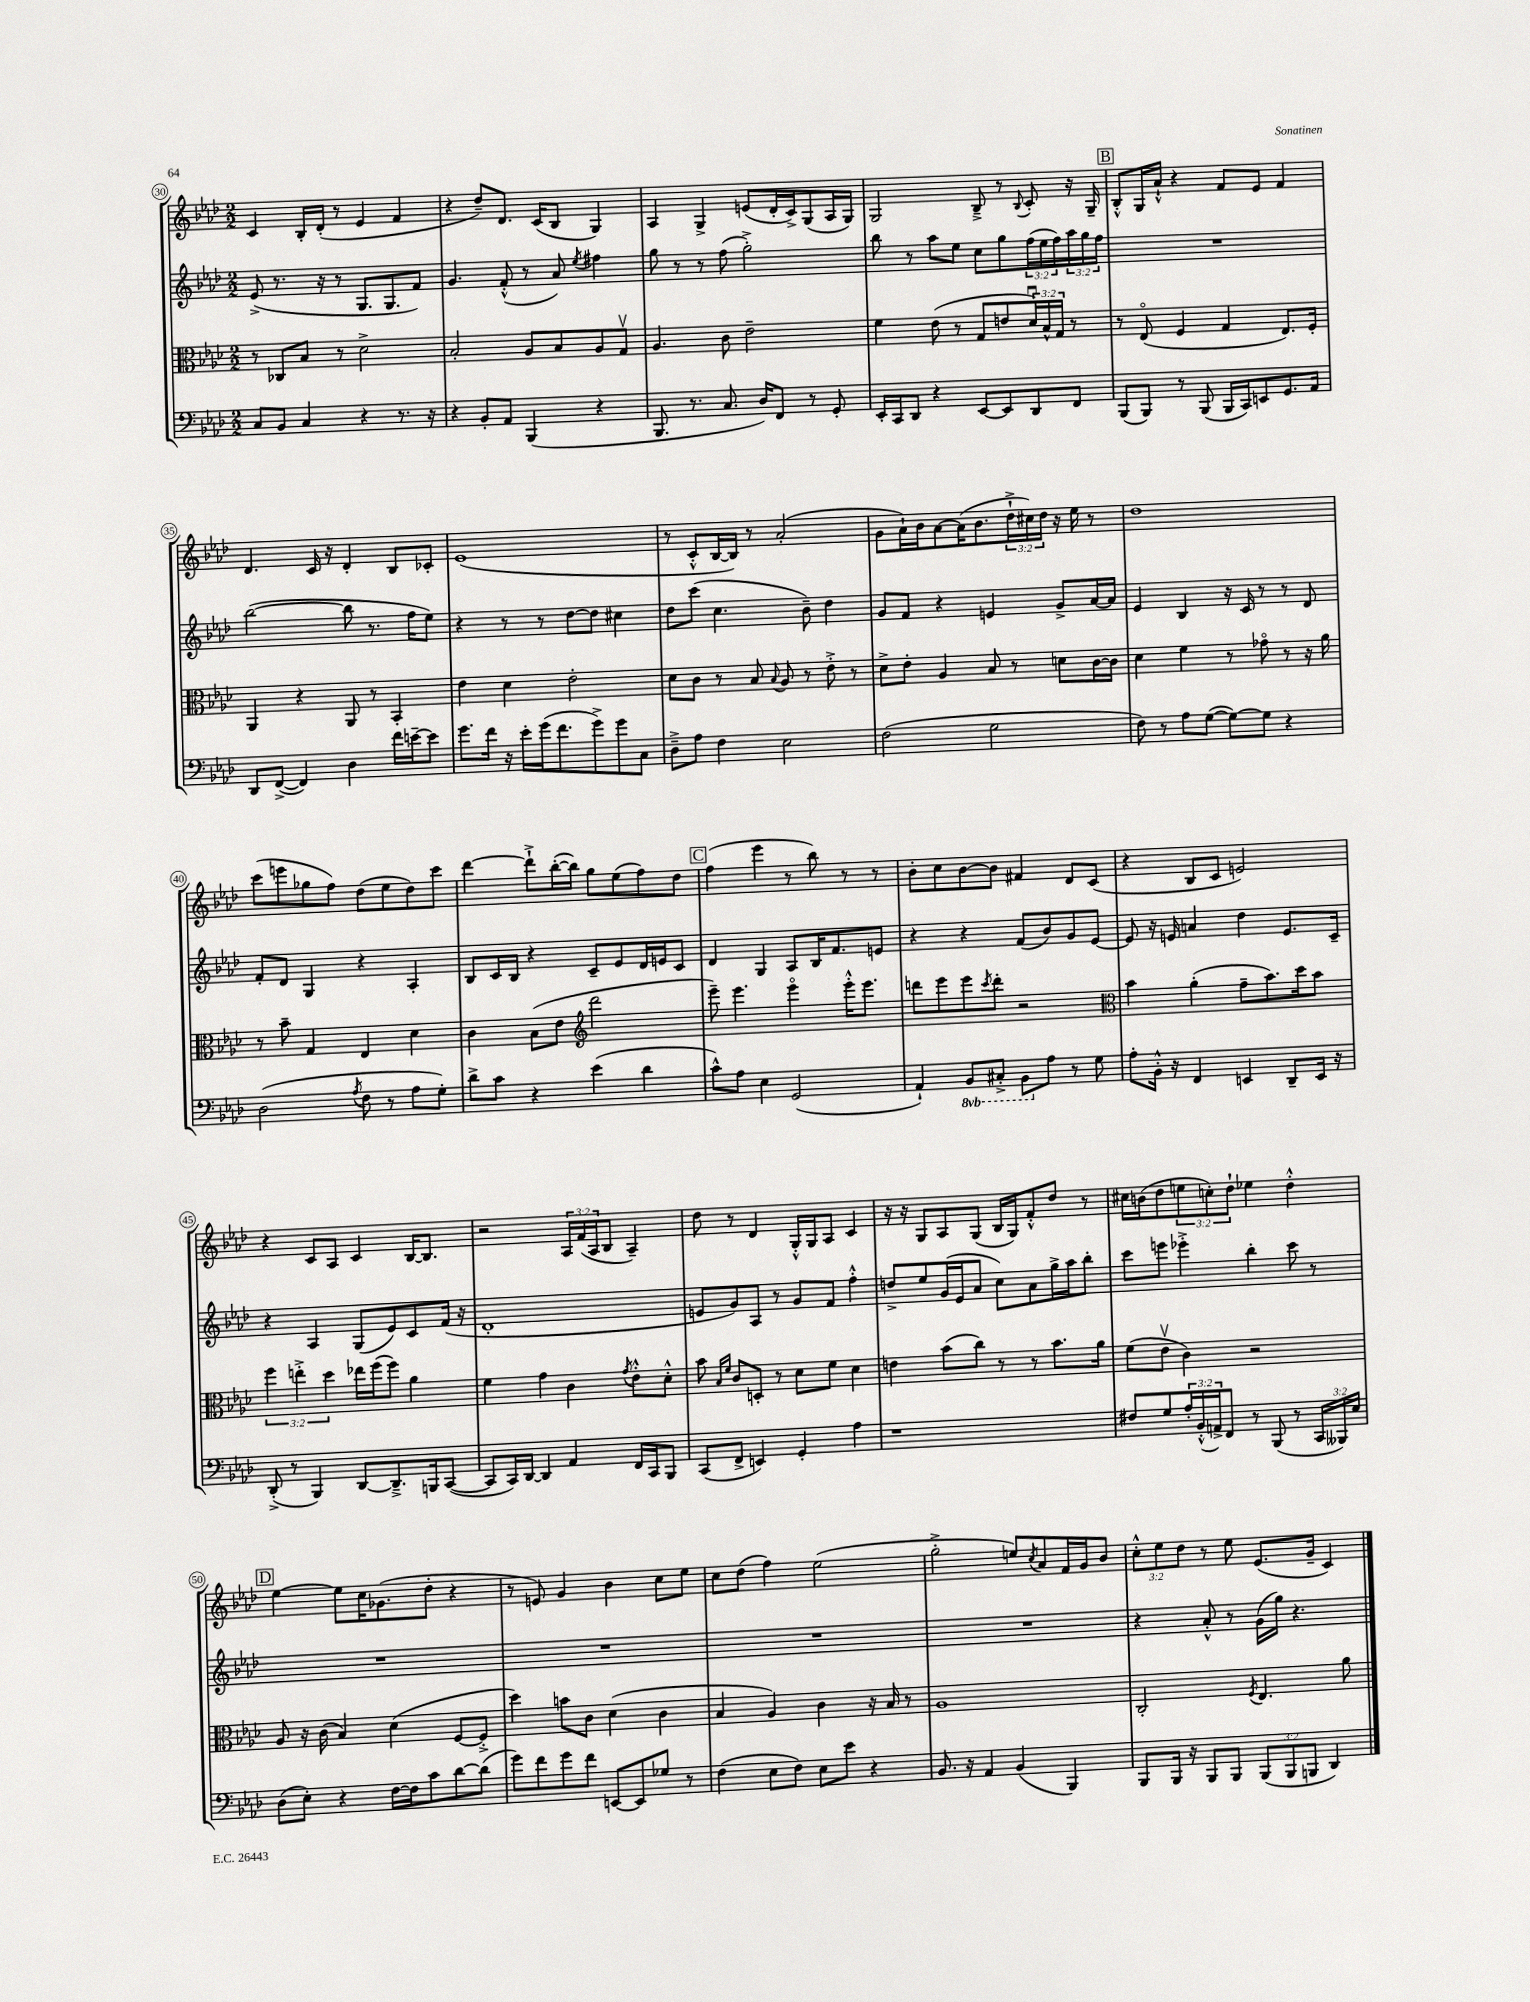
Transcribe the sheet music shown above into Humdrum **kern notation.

**kern	**kern	**kern	**kern
*part4	*part3	*part2	*part1
*staff4	*staff3	*staff2	*staff1
*clefF4	*clefC3	*clefG2	*clefG2
*k[b-e-a-d-]	*k[b-e-a-d-]	*k[b-e-a-d-]	*k[b-e-a-d-]
*M2/2	*M2/2	*M2/2	*M2/2
=30	=30	=30	=30
8C/L	8r	(8e-^/	4c/
8BB-/J	8C-X/L	8.r	.
4C/	8B-/J	.	16B-'/LL
.	.	16r	(16d-'/JJ
.	8r	8r	8r
4r	2d-^\	8.G/L	4e-/
.	.	8.G/	.
8.r	.	.	4f/
.	.	8f/J)	.
16r	.	.	.
=31	=31	=31	=31
4r	2B-'/	4.g/	4r
8BB-'/L	.	.	8dd-~/L)
8AA-/J	.	(8f'^^/	8.d-/J
(4BBB-/	8A-/L	8r	.
.	.	.	(16c/KL
.	8B-/	8a-/)	8B-/J
.	.	8qee-/	.
4r	8A-/	4ff#X\	4G/)
.	8Gv/J	.	.
=32	=32	=32	=32
8.BBB-/	4.A-/	8gg\	4A-/
.	.	8r	.
8.r	.	.	.
.	.	8r	4G^/
8.C/	8c\	(8ff\	.
.	2e-~\	2gg'^\)	(8en/L
16D-/KL)	.	.	.
8FF/J	.	.	16d-'/L
.	.	.	16c^/J)
8r	.	.	(8G/
8GG'/	.	.	16A-/L
.	.	.	16G/JJ)
=33	=33	=33	=33
16EE-'/LL	4f\	8bb-\	2G/
16CC/J	.	.	.
8DD-/J	.	8r	.
4r	(8e-\	8aa-\L	.
.	8r	8ee-\J	.
[8EE-/L	8G/L	8cc\L	8B-~^/
8EE-/]	8en/	8gg\	8r
.	.	.	8qqB-/
8DD-/	24d-u/L)	(24ff\L	8c'/
.	24B-^^/	24ee-\	.
.	24G/JJ	24ff\)	.
8FF/J	8r	24aa-\	16r
.	.	24gg\	.
.	.	.	16G~/
.	.	24ff\JJ	.
!!LO:REH:place=s1:t=B
=34	=34	=34	=34
(8BBB-/L	8r	1r	8B-'^^/L
8BBB-/J)	(8E-/	.	16G/L
.	.	.	16a-`^^/JJ
8r	4F/	.	4r
(8BBB-/	.	.	.
16BBB-/LL	4G/	.	8f/L
16CC/J)	.	.	.
8EEn/	.	.	8e-/J
8.GG/	8.E-/L)	.	4f/
16AA-/Jk	16F'/Jk	.	.
!!LO:LB:g=z
=35	=35	=35	=35
8DD-/L	4AA-/	([2bb-\	4.d-/
([8FF^/J	.	.	.
4FF/])	4r	.	.
.	.	.	16c/
.	.	.	16r
4D-\	8AA-/	8bb-\]	4d-'/
.	8r	8.r	.
16f\LL	4BB-'/	.	8B-/L
[16en~\J	.	16ff\KL	.
8e\J]	.	8ee-\J)	8c-X'/J
=36	=36	=36	=36
8.g\L	4e-\	4r	(1e-
16f\Jk	.	.	.
16r	4d-\	8r	.
16e-'\LL	.	.	.
(16g\J	.	8r	.
8.f\	.	.	.
.	2e-'\	[8dd-\L	.
8g^\)	.	8dd-\J]	.
8g\	.	4cc#X\	.
8C\J	.	.	.
=37	=37	=37	=37
8D-~^\L	8d-\L	8dd-\L	8r
8A-\J	8c\J	(8ccc\J	8c'^^/L
4F\	8r	4.cc\	[16B-/L
.	.	.	16B-/JJ])
.	8B-/	.	8r
.	8qqB-/	.	.
2E-\	8A-/	.	(2a-'/
.	8r	8b-~\)	.
.	8e-'^\	4dd-\	.
.	8r	.	.
=38	=38	=38	=38
(2F\	8d-^\L	8g/L	8g\L
.	8e-'\J	8f/J	16a-`\L)
.	.	.	16b-\J
.	4A-/	4r	[8a-\
.	.	.	(16a-\K]
.	.	.	8.b-\
2G\	8B-/	4en/	.
.	8r	.	24dd-`^\L
.	.	.	24cc#X\)
.	.	.	24dd-\JJ
.	8dn\L	8g^/L	16r
.	.	.	16ee-\
.	[16c\L	[16a-/L	8r
.	16c\JJ]	16a-/JJ]	.
=39	=39	=39	=39
8F\)	4d-\	4e-/	1dd-
8r	.	.	.
8A-\L	4f\	4B-/	.
([8G\J	.	.	.
8G\L_)	8r	16r	.
.	.	16c/	.
8G\J]	8g-X\	8r	.
4r	8r	8r	.
.	16r	8d-/	.
.	16a-\	.	.
!!LO:LB:g=z
=40	=40	=40	=40
(2D-\	8r	8f'/L	(8ccc\L
.	8b-~\	8d-/J	8eeen\
.	4G/	4G/	8gg-X\
.	.	.	8ff\J)
8qA-/	.	.	.
8F\	4E-/	4r	(8dd-\L
8r	.	.	8ee-\
8A-\L	4d-\	4A-'/	8dd-\)
8G'\J)	.	.	8ccc\J
=41	=41	=41	=41
8d-^\L	4c\	8B-/L	[4ddd-\
8c\J	.	16c/L	.
.	.	16B-/JJ	.
4r	(8B-\L	4r	8ddd-`^\L]
.	8e-\J	.	([16bb-'\L
.	.	.	16bb-\JJ])
*	*clefG2	*	*
(4e-\	2ddd-\	8c~/L	8gg\L
.	.	8e-/	(8ee-\
4d-\	.	16d-/L	8ff\)
.	.	16en/J	.
.	.	8c/J	8dd-\J
!!LO:REH:place=s1:t=C
=42	=42	=42	=42
8c^^\L)	8eee-~\)	4d-/	(4ff\
8A-\J	4.eee-\	.	.
4E-\	.	4G/	4eee-\
(2GG/	4eee-\	8A-/L	8r
.	.	16B-/K	8bb-\)
.	.	8.f/	.
.	16eee-'^^\KL	.	8r
.	8.eee-\J	.	.
.	.	8en/J	8r
=43	=43	=43	=43
4AA-`/)	8dddn\L	4r	8b-'\L
.	8eee-\	.	8cc\
*8ba	*	*	*
8BBB-/L	8eee-\	4r	[8b-\
.	8qccc/	.	.
8CC#X'^/J	8ddd'\J	.	8b-\J]
8BBB-\L	2r	(8f/L	4f#X/
*X8ba	*	*	*
8A-\J	.	8b-/)	.
8r	.	8g/	8d-/L
8G\	.	[8e-/J	(8c/J
=44	=44	=44	=44
*	*clefC3	*	*
8A-'\L	4b-\	8e-/]	4r
16BB-'^^\Jk	.	16r	.
16r	.	16en/	.
4FF/	(4a-'\	4an/	8B-/L
.	.	.	8c/J
4EEn/	8g~\L	4dd-\	2en/)
.	8.b-\)	.	.
8DD-~/L	.	8.e/L	.
.	16dd-\k	.	.
16EE/Jk	8b-\J	.	.
16r	.	16c~/Jk	.
!!LO:LB:g=z
=45	=45	=45	=45
(8DD-'^/	6ff\	4r	4r
8r	.	.	.
.	6een'^\	.	.
4BBB-/)	.	4A-/	8c/L
.	6dd-\	.	.
.	.	.	8A-/J
[8DD-/L	16ee-X\LL	(8G/L	4c/
.	(16ff\J	.	.
8.DD-~^/]	8ff\J)	8e-/)	.
.	4a-\	8c/	[16B-/KL
16BBBn/k	.	.	8.B-/J]
([8CC/J	.	(16f/Jk	.
.	.	16r	.
=46	=46	=46	=46
8CC/L]	4f\	1d-'	2r
16CC/L)	.	.	.
[16DD-/JJ	.	.	.
4DD-/]	4g\	.	.
4AA-/	4c\	.	24A-/LL
.	.	.	(24f/
.	.	.	24A-/J
.	.	.	8B-/J
.	8qg/	.	.
16FF/LL	8e-'^^\L	.	4A-~/)
16CC/J	.	.	.
8BBB-/J	8d-'^^\J	.	.
=47	=47	=47	=47
(8CC/L	8b-\	8en/L	8dd-\
.	16qqB-/LL	.	.
.	16qqf/JJ	.	.
8FF^/J	8c/L	8g/)	8r
4EEn/)	8Dn'/J	8A-/J	4d-/
.	8r	8r	.
4GG'/	8d-\L	8g/L	16G'^^/LL
.	.	.	16G/J
.	8f\J	8f/J	8A-/J
4A-\	4d-\	4ff'^^\	4c/
=48	=48	=48	=48
1r	4en\	8ddn^/L	16r
.	.	.	16r
.	.	8ee-/	8G/L
.	(8b-\L	(16g/L	8A-/
.	.	16e-/J	.
.	8cc\J)	8a-/J	(8G/J
.	8r	8cc\L)	16B-/LL
.	.	.	16G/J)
.	8r	8a-\	8f'^^/
.	8.b-\L	16gg^\L	8dd-/J
.	.	16aa-\J	.
.	.	8bb-'\J	8r
.	16a-\Jk	.	.
=49	=49	=49	=49
8F#X/L	(8f\L	8ccc\L	16cc#X\LL
.	.	.	(16bn\J
8G/	8e-v\J	8eeen\J	8dd-\
24A-'/L	4c\)	4eee-X'^\	12een\
(24BB-'^^/	.	.	.
24AAn^/J)	.	.	12ccn'\)
8FF/J	.	.	.
.	.	.	12dd-`\J
8r	2r	4bb-'\	4ee-X\
(8BBB-/	.	.	.
8r	.	8ccc\	4dd-'^^\
24CC/LL	.	8r	.
24BBB--X/)	.	.	.
24E-/JJ	.	.	.
!!LO:LB:g=z
!!LO:REH:place=s1:t=D
=50	=50	=50	=50
(8D-\L	8A-/	1r	[4ee-\
8E-'\J)	16r	.	.
.	(16c\	.	.
4r	4B-/)	.	8ee-\L]
.	.	.	16cc\K
.	.	.	(8.g-X\
[16F\LL	(4d-\	.	.
16F\J]	.	.	.
8c\	.	.	8dd-'\J
[8d-\	[8F/L	.	4r
(8d-\J]	8F'^/J]	.	.
=51	=51	=51	=51
8g\L)	4dd-\)	1r	8r
8f\	.	.	8en/)
8g\	8bn\L	.	4g/
8f\J	8c\J	.	.
[8EEn/L	(4d-\	.	4b-\
8EE/]	.	.	.
8G-X/J	4c\	.	8cc\L
8r	.	.	8ee-\J
=52	=52	=52	=52
(4F\	4B-/	1r	8cc\L
.	.	.	(8dd-\J
8E-\L	4A-/)	.	4ff\)
8F\J)	.	.	.
8E-\L	4c\	.	(2ee-\
8e-\J	.	.	.
4r	16r	.	.
.	16B-/	.	.
.	8r	.	.
=53	=53	=53	=53
8.BB-/	1A-	1r	2gg'^\
16r	.	.	.
4AA-/	.	.	.
(4BB-/	.	.	8een/L)
.	.	.	8qcc/
.	.	.	8a-/
4BBB-/)	.	.	16f/L
.	.	.	16g/J
.	.	.	8b-/J
=54	=54	=54	=54
8BBB-/L	2C'/	4r	12cc'^^\L
.	.	.	12ee-\
16BBB-/Jk	.	.	.
.	.	.	12dd-\J
16r	.	.	.
8BBB-/L	.	8a-'^^/	8r
8BBB-/J	.	8r	8ee-\
.	8qF/	.	.
(12BBB-/L	4.E-/	(16g\LL	(8.e-/L
.	.	16gg\JJ)	.
12BBB-/	.	.	.
.	.	4.r	.
12BBBn/J	.	.	.
.	.	.	16g~/Jk
4DD-/)	.	.	4c/)
.	8a-\	.	.
==	==	==	==
*-	*-	*-	*-
